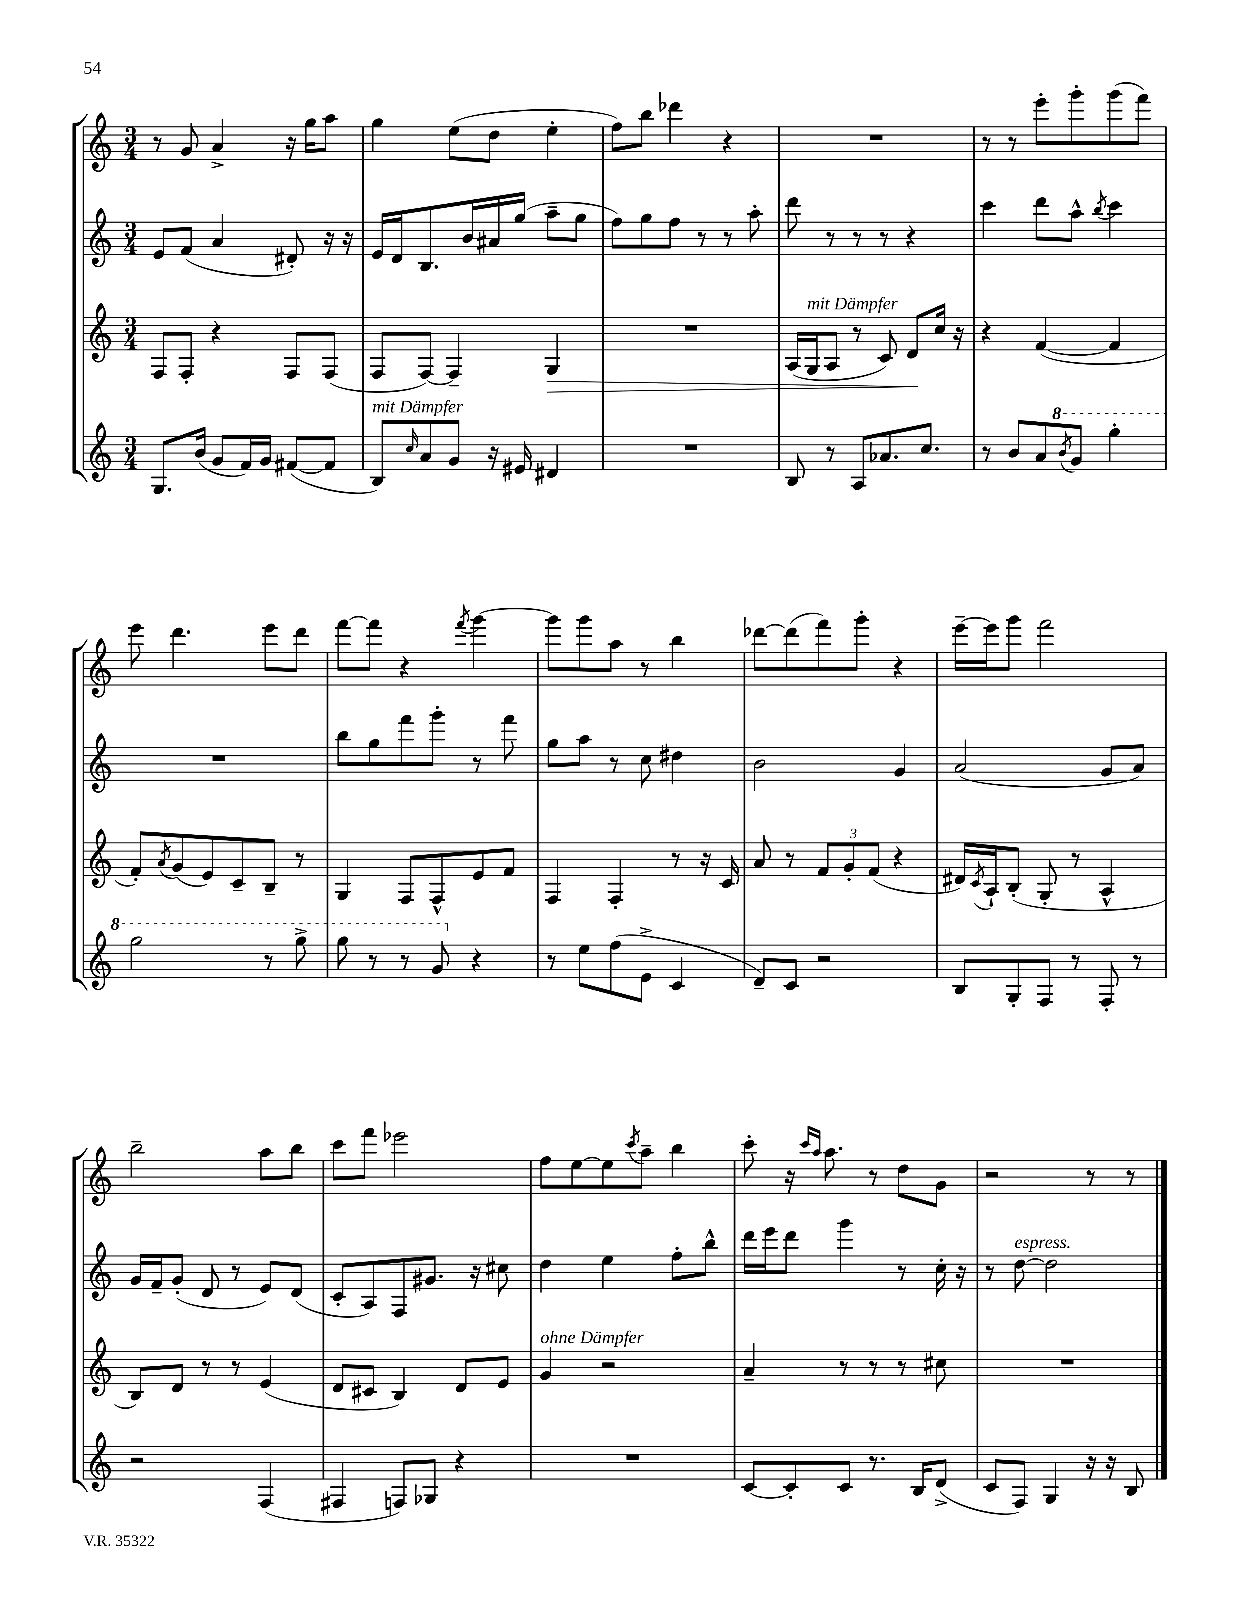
<<
\new StaffGroup <<
\new Staff = "s0" {
    \clef treble \key c \major \numericTimeSignature \time 3/4
    r8 g'8 a'4-> r16 g''16 a''8 |
    g''4 e''8( d''8 e''4-. |
    f''8) b''8 des'''4 r4 |
    R2. |
    r8 r8 e'''8-. g'''8-. g'''8( f'''8) |
    e'''8 d'''4. e'''8 d'''8 |
    f'''8~ f'''8 r4 \acciaccatura { f'''8 } g'''4~ |
    g'''8 g'''8 a''8 r8 b''4 |
    des'''8~ des'''8( f'''8) g'''8-. r4 |
    e'''16~-- e'''16 g'''8 f'''2 |
    b''2-- a''8 b''8 |
    c'''8 f'''8 ees'''2 |
    f''8 e''8~ e''8 \acciaccatura { c'''8 } a''8-- b''4 |
    c'''8-. r16 \grace { c'''16 a''16 } a''8. r8 d''8 g'8 |
    r2 r8 r8 \bar "|." |
}
\new Staff = "s1" {
    \clef treble \key c \major \numericTimeSignature \time 3/4
    e'8 f'8( a'4 dis'8-.) r16 r16 |
    e'16 d'16 b8. b'16 ais'16 g''16( a''8-- g''8 |
    f''8) g''8 f''8 r8 r8 a''8-. |
    d'''8 r8 r8 r8 r4 |
    c'''4 d'''8 a''8-^ \acciaccatura { b''8 } c'''4 |
    R2. |
    b''8 g''8 f'''8 g'''8-. r8 f'''8 |
    g''8 a''8 r8 c''8 dis''4 |
    b'2 g'4 |
    a'2( g'8 a'8) |
    g'16 f'16-- g'8-.( d'8 r8 e'8) d'8( |
    c'8-. a8) f8 gis'8. r16 cis''8 |
    d''4 e''4 f''8-. b''8-^ |
    d'''16 e'''16 d'''8 g'''4 r8 c''16-. r16 |
    r8 d''8~^\markup { \italic "espress." } d''2 \bar "|." |
}
\new Staff = "s2" {
    \clef treble \key c \major \numericTimeSignature \time 3/4
    f8 f8-. r4 f8 f8( |
    f8 f8~) f4-- g4\> |
    R2. |
    a16( g16^\markup { \italic "mit Dämpfer" } a8 r8 c'8) d'8\! c''16 r16 |
    r4 f'4~( f'4 |
    f'8-.) \acciaccatura { a'8 } g'8( e'8) c'8-- b8-- r8 |
    g4 f8 f8-^ e'8 f'8 |
    f4 f4-. r8 r16 c'16 |
    a'8 r8 \tuplet 3/2 { f'8 g'8-. f'8( } r4 |
    dis'16) \acciaccatura { c'8 } a16-! b8-.( g8-. r8 a4-^ |
    b8) d'8 r8 r8 e'4( |
    d'8 cis'8 b4) d'8 e'8 |
    g'4^\markup { \italic "ohne Dämpfer" } r2 |
    a'4-- r8 r8 r8 cis''8 |
    R2. \bar "|." |
}
\new Staff = "s3" {
    \clef treble \key c \major \numericTimeSignature \time 3/4
    g8. b'16( g'8 f'16) g'16 fis'8~( fis'8 |
    b8^\markup { \italic "mit Dämpfer" }) \grace { c''16 } a'8 g'8 r16 eis'16 dis'4 |
    R2. |
    b8 r8 a8 aes'8. c''8. |
    r8 b'8 a'8 \ottava #1 \acciaccatura { b''8 } g''8 g'''4-. |
    g'''2 r8 g'''8-> |
    g'''8 r8 r8 g''8 \ottava #0 r4 |
    r8 e''8 f''8( e'8-> c'4 |
    d'8--) c'8 r2 |
    b8 g8-. f8 r8 f8-. r8 |
    r2 f4( |
    fis4 f8) ges8 r4 |
    R2. |
    c'8~ c'8-. c'8 r8. b16 d'8->( |
    c'8 f8) g4 r16 r16 b8 \bar "|." |
}
>>
>>
\layout { \context { \Score \remove "Bar_number_engraver" } }
